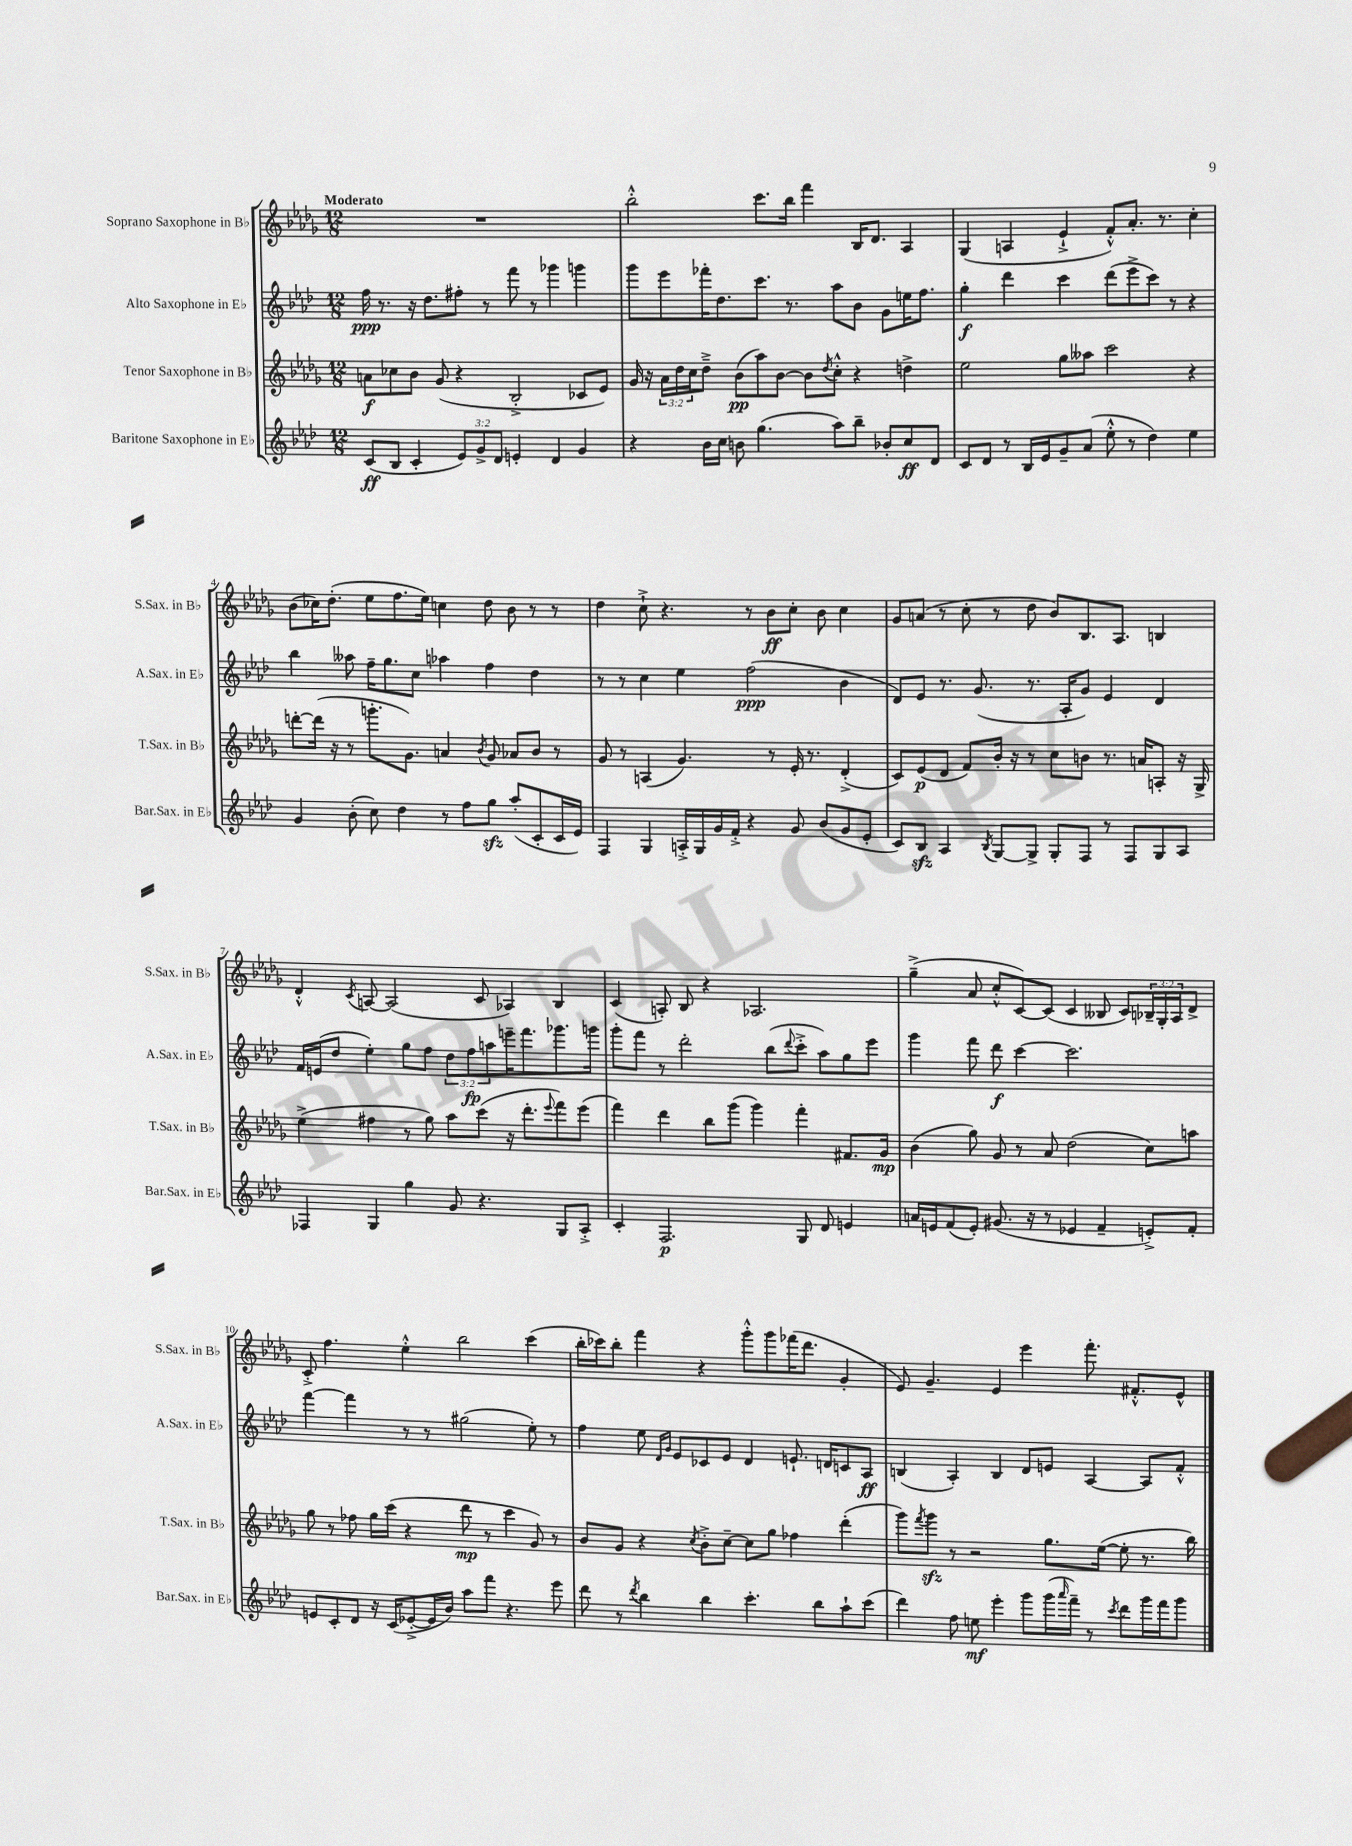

**kern	**kern	**kern	**kern
*staff4	*staff3	*staff2	*staff1
*clefG2	*clefG2	*clefG2	*clefG2
*k[b-e-a-d-]	*k[b-e-a-d-g-]	*k[b-e-a-d-]	*k[b-e-a-d-g-]
*M12/8	*M12/8	*M12/8	*M12/8
(8c/L	8a\L	16ff\	1.r
.	.	8.r	.
8B-/J	8cc-\	.	.
4c'/	8b-\J	16r	.
.	.	8.dd-\L	.
.	(8g-/	.	.
12e-/L)	4r	8ff#'\J	.
12g^/	.	.	.
.	.	8r	.
12d-/J	.	.	.
4e'/	2B-'^/	8fff\	.
.	.	8r	.
4d-/	.	4ggg-\	.
4g/	8c-/L	4ggg\	.
.	8e-/J)	.	.
=	=	=	=
4r	16g-/	8ggg\L	2bb-'^^\
.	16r	.	.
.	24a-\LL	8eee-\	.
.	24dd-\	.	.
.	24cc\J	.	.
16b-\LL	8dd-~^\J	16fff-'\K	.
16cc\JJ	.	8.dd-\	.
8b\	(8b-\L	.	.
(4.gg\	8aa-\)	8.ccc\J	8.ccc\L
.	[8b-\J	.	.
.	.	8.r	16bb-\Jk
.	8b-\]L	.	4fff\
.	8qdd-/	.	.
8aa-\L)	8cc'^^\J	8aa-\L	.
8bb-~\J	4r	8b-\J	16B-/LK
.	.	.	8.d-/J
8b-'/L	.	8g\L	.
8cc/	4dd^\	16ee\K	4A-/
.	.	8.ff\J	.
8d-/J	.	.	.
=	=	=	=
8c/L	2ee-\	4gg'\	(4G-/
8d-/J	.	.	.
8r	.	4ddd-\	4A/
16B-/LL	.	.	.
16e-/J	.	.	.
8g~/	8gg-\L	4ccc\	4e-`^/
(8a-/J	8aa--\J	.	.
8ee-'^^\	2ccc\	(8ddd-\L	8f'^^/L)
8r	.	8eee-^\	8.a-'/J
4dd-\)	.	8ccc\J)	.
.	.	.	8.r
.	.	8r	.
4ee-\	4r	4r	4cc'\
=	=	=	=
4g/	[8ddd'\L	4bb-\	(8b-\L
.	(16ddd\]Jk	.	16cc-\K)
.	16r	.	(8.dd-'\J
(8b-'\	8r	8aa--\	.
8cc\)	8.ggg'\L	16ff~\LK	8ee-\L
.	.	8.gg\	.
4dd-\	.	.	8.ff\
.	8.g-\J)	.	.
.	.	8cc\J	.
.	.	.	16ee-\Jk)
8r	4a/	4aa-\	4cc\
8ff\L	.	.	.
.	8qb-/	.	.
8gg\J	8g-/	4ff\	8dd-\
(8aa-'/L	8a-/L	.	8b-\
8c'/	8b-/J	4dd-\	8r
16c/L	8r	.	8r
16e-/JJ)	.	.	.
=	=	=	=
4F/	8g-/	8r	4dd-\
.	8r	8r	.
4G/	(4A/	4cc\	8cc`^\
.	.	.	4.r
16A'^/LL	4.g-/)	4ee-\	.
16G/	.	.	.
16g/	.	.	.
16f'^/JJ	.	.	.
4r	.	(2ff\	8r
.	8r	.	8b-\L
8g/	16e-'/	.	8cc'\J
.	8.r	.	.
(8b-/L	.	.	8b-\
8g/	(4d-'^/	4b-\	4cc\
8e-'/J	.	.	.
=	=	=	=
8c/L)	8c/L)	8d-/L)	8g-/L
8B-/J	(8e-/	8e-/J	(8a/J
4A-/	8d-/J	8.r	8r
.	8f/L)	.	8cc'\
.	.	(8.g/	.
8qB-/	.	.	.
[8G/L	16b-'/Jk	.	8r
.	16r	.	.
8G^/]J	8r	8.r	8dd-\
8G'/L	8cc\L	.	8b-/L)
.	.	16A-'/LK	.
8F/J	8b\J	8g/J)	8.B-/
8r	8.r	4e-/	.
.	.	.	8.A-/J
8F/L	.	.	.
.	16a/LK	.	.
8G/	8A'/J	4d-/	4B/
8A-/J	16r	.	.
.	16G-^/	.	.
=	=	=	=
4F-/	(4ee-^\	16f/LL	4d-'^^/
.	.	(16e/J	.
.	.	8dd-/J	.
.	.	.	8qc/
4G/	4ff#\	4ee-'\)	[8A/
.	.	.	(2A/]
4gg\	8r	8gg\L	.
.	8gg-\)	8ff\J	.
8g/	8aa-\L	12dd-\L	.
.	.	12ff\	.
4.r	(8ccc\J	.	8c/
.	.	12aa\	.
.	16r	16eee~\K	4A-/)
.	8.ddd-'\L	8.fff\	.
.	8qqeee-/	.	.
8G/L	8fff\)	8.ggg-\	4B-/
8A-'^/J	(8eee-\J	.	.
.	.	16ggg\Jk	.
=	=	=	=
4c'/	4fff\)	8ggg'\L	(4c/
.	.	8fff\J	.
2.F/	4ddd-\	8r	8A'/)
.	.	2ddd-'\	8B-/
.	8bb-\L	.	4r
.	(8ggg-\J	.	.
.	4ggg-\)	.	2.A-/
.	.	(8bb-\L	.
.	.	8qqddd-/	.
8G/	4fff'\	8ccc'^\J	.
8d-/	.	8aa-\L)	.
4e/	8.f#/L	8gg\	.
.	.	8eee-\J	.
.	16g-/Jk	.	.
=	=	=	=
16a/LL	(4b-\	4ggg\	(4gg-~^\
16e/J	.	.	.
(8f/	.	.	.
8e'/J)	8gg-\)	8fff\	8a-/
(8.g#/	8g-/	8ddd-\	8cc'^^/L
.	8r	[4ccc\	[8c/)
16r	.	.	.
8r	8a-/	.	(8c/]J
4e-/	(2dd-\	2.ccc\]	4c/
4f~/	.	.	8B--/
.	.	.	8c/L)
8e'^/L)	8cc\L)	.	24B-~/L
.	.	.	24G-'/
.	.	.	24A-/J
8f'/J	8aa\J	.	8d-^/J
=	=	=	=
8e/L	8gg-\	[4fff\	8c'^/
8c'/	8r	.	4.ff\
8d-/J	8ff-\	4fff\]	.
16r	16gg-\LL	.	.
(16c/LK	(16ccc\JJ	.	.
[8e-'^/	4r	8r	4ee-'^^\
16e-/]L	.	8r	.
16b-/JJ)	.	.	.
8aa-\L	8ddd-\	(2gg#\	2bb-\
8fff\J	8r	.	.
4.r	4ccc\	.	.
.	8g-/)	8ee-'\)	(4ccc\
8eee-\	8r	8r	.
=	=	=	=
8ddd-\	8b-/L	4ff\	16bb-'\LL
.	.	.	16ccc-\J)
8r	8g-/J	.	8bb-'\J
8qddd-/	.	.	.
4bb-\	4r	8ee-\	4fff\
.	.	16qqd-/LL	.
.	.	16qqg/JJ	.
.	.	8e-/L	.
.	8qcc/	.	.
4bb-\	8b-'^\L	8c-/	4r
.	[8cc~\J	8e-/J	.
4.ccc'\	8cc\]L	4d-/	8ggg-'^^\L
.	8gg-\J	.	8ggg-\
.	4ff-\	8.e`/	(16fff-\K
.	.	.	8.ddd-\J
8bb-\L	.	.	.
.	.	16d/LK	.
8aa-`\	(4ddd-'\	8c/	4g-'/
(8ccc\J	.	8A-/J	.
=	=	=	=
4ddd-\)	8ggg-\L)	(4B/	8e-/)
.	8qfff/	.	.
.	8ggg-\J	.	4.g-~/
8ff\	8r	4A-'/)	.
8ee\	2r	.	.
4eee-'\	.	4B/	4e-/
8ggg\L	.	8d-/L	4eee-\
(16ggg\L	8.gg-\L	8e/J	.
16qqaaa-/	.	.	.
16fff~\JJ)	.	.	.
8r	.	[4A-/	8.fff'\
.	([16ee-\Jk	.	.
8qccc/	.	.	.
8ddd-\L	8ee-'\]	.	.
.	.	.	8.f#'^^/L
16ggg\L	8.r	8A-/]L	.
16fff\J	.	.	.
8ggg\J	.	8f'^^/J	8e-^^/J
.	16bb-\)	.	.
==	==	==	==
*-	*-	*-	*-
